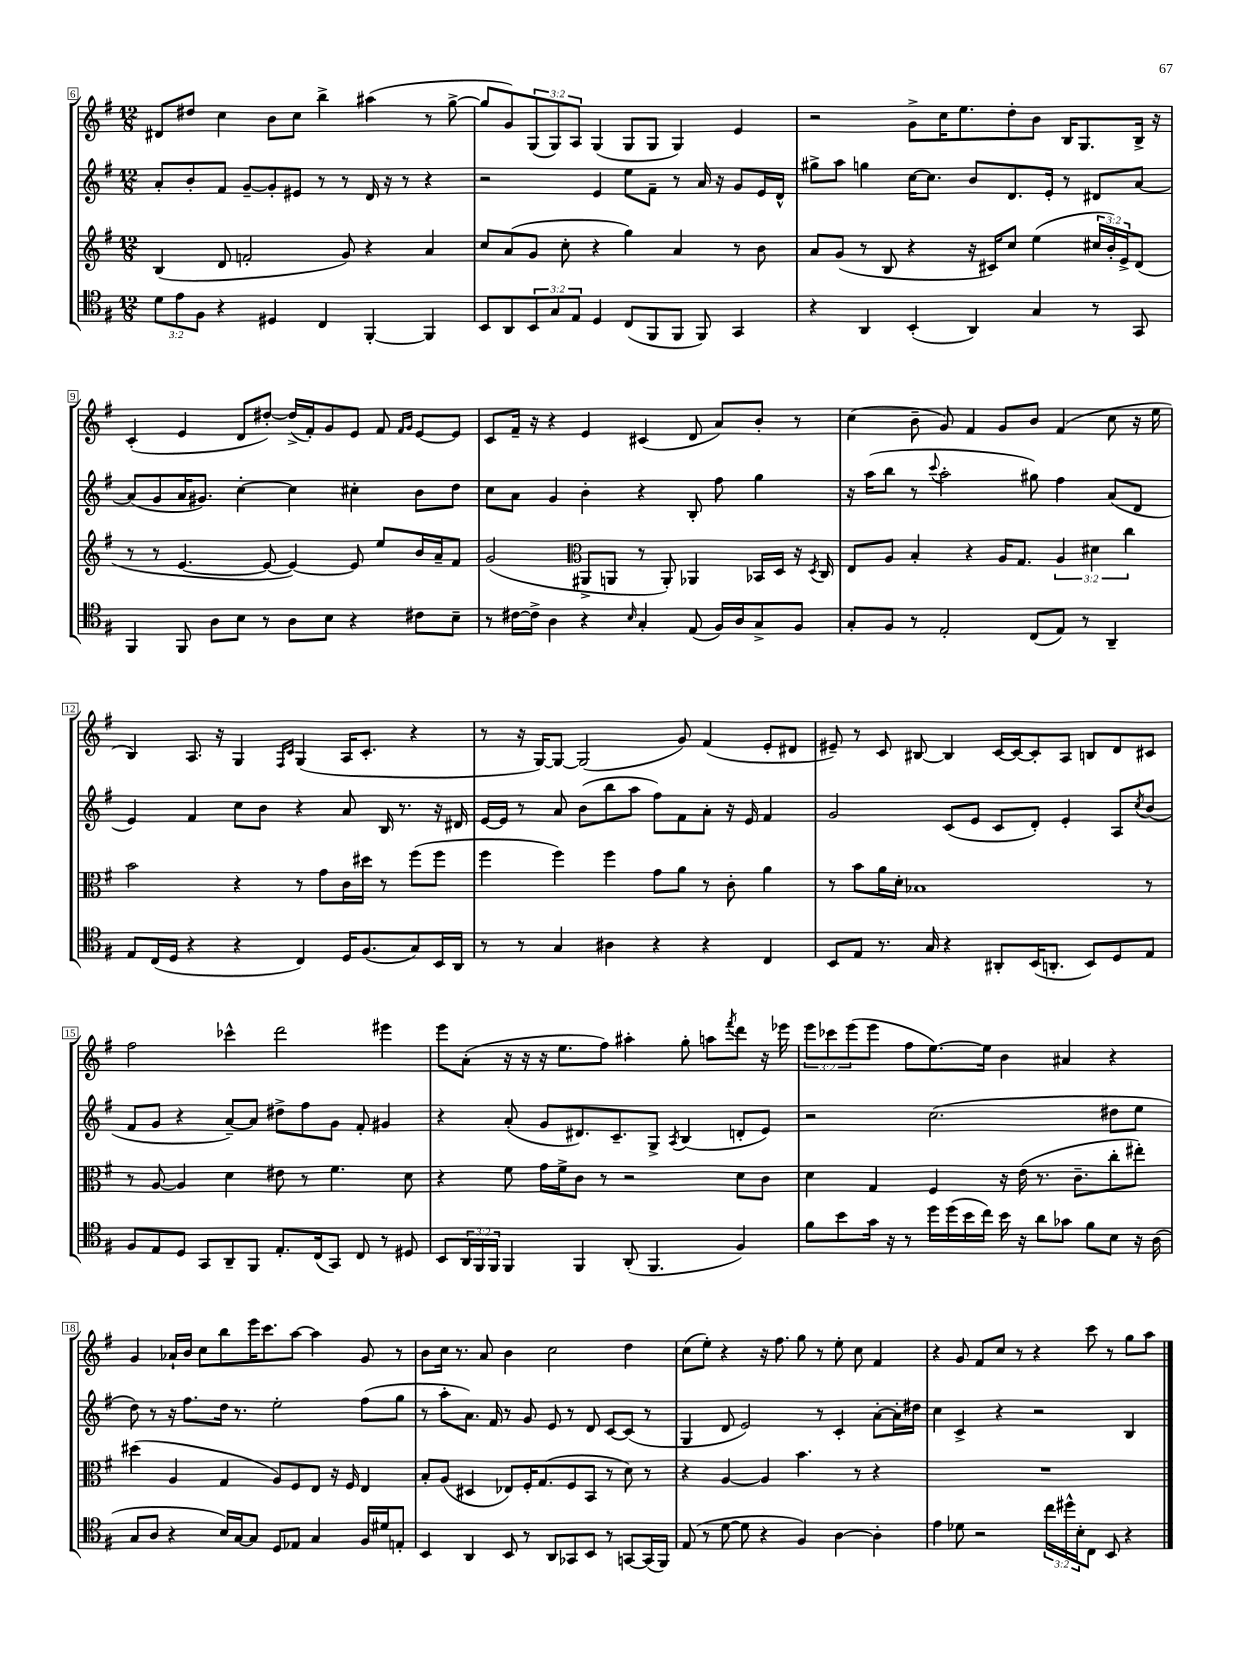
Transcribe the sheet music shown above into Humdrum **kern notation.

**kern	**kern	**kern	**kern
*part4	*part3	*part2	*part1
*staff4	*staff3	*staff2	*staff1
*clefC4	*clefG2	*clefG2	*clefG2
*k[f#]	*k[f#]	*k[f#]	*k[f#]
*M12/8	*M12/8	*M12/8	*M12/8
=6	=6	=6	=6
12d\L	(4B/	8a'/L	8d#X/L
12e\	.	.	.
.	.	8b'/	8dd#X/J
12F#\J	.	.	.
4r	8d/	8f#/J	4cc\
.	2fn'/	[8g~/L	.
4D#X/	.	8g'/]	8b\L
.	.	8e#X/J	8cc\J
4C/	.	8r	4bb^\
.	8g/)	8r	.
[4FF#'/	4r	16d/	(4aa#X\
.	.	16r	.
.	.	8r	.
4FF#/]	4a/	4r	8r
.	.	.	[8gg^\
=7	=7	=7	=7
8BB/L	8cc/L	2r	8gg/L]
8AA/	(8a/	.	8g/)
12BB/	8g/J	.	(12G/
12G/	.	.	12G/)
.	8cc'\	.	.
12E/J	.	.	12A/J
4D/	4r	4e/	(4G/
(8C/L	4gg\)	8ee\L	8G/L
8FF#/	.	8f#~\J	8G/J
8FF#/J	4a/	8r	4G/)
8FF#/)	.	16a/	.
.	.	16r	.
4GG/	8r	8g/L	4e/
.	8b\	16e/L	.
.	.	16d^^/JJ	.
=8	=8	=8	=8
4r	8a/L	8gg#X^\L	2r
.	(8g/J	8aa\J	.
4AA/	8r	4ggn\	.
.	8B/	.	.
(4BB'/	4r	[16cc\KL	8g^\L
.	.	8.cc\J]	.
.	.	.	16cc\K
.	.	.	8.ee\
4AA/)	16r	8b/L	.
.	16c#X/KL)	.	.
.	8cc/J	8.d/	8dd'\
4G/	(4ee\	.	8b\J
.	.	16e'/Jk	.
.	.	8r	16B/KL
.	.	.	8.G/
8r	24cc#X/LL	8d#X/L	.
.	24b'/)	.	.
.	24e^/J	.	.
8GG/	(8d/J	[8a/J	16B^/Jk
.	.	.	16r
!!LO:LB:g=z
=9	=9	=9	=9
4FF#/	8r	(8a/L]	(4c'/
.	8r	8g/	.
8FF#/	[4.e/	16a/K	4e/
.	.	8.g#X/J)	.
8A\L	.	.	.
8B\J	.	[4cc'\	8d/L
8r	8e/_	.	[8dd#X'/J)
8A\L	4e/_)	4cc\]	(16dd#^/LL]
.	.	.	16f#'/J)
8B\J	.	.	8g/
4r	8e/]	4cc#X'\	8e/J
.	8ee/L	.	8f#/
.	.	.	16qqf#/LL
.	.	.	16qqg/JJ
8c#X\L	16b/L	8b\L	[8e/L
.	16a~/J	.	.
8B~\J	8f#/J	8dd\J	8e/J]
=10	=10	=10	=10
8r	(2g/	8cc\L	8c/L
[16c#X\LL	.	8a\J	16f#~/Jk
16c#^\JJ]	.	.	16r
4A\	.	4g/	4r
*	*clefC3	*	*
4r	8AA#X^/L	4b'\	4e/
.	8AAn/J	.	.
16qqB/	.	.	.
4G'/	8r	4r	(4c#X/
.	8AA'/)	.	.
(8E/	4AA-X/	8B'/	8d/
16F#/LL)	.	8ff#\	8a/L)
16A/J	.	.	.
8G^/	16BB-X/LL	4gg\	8b'/J
.	16D/JJ	.	.
8F#/J	16r	.	8r
.	8qD/	.	.
.	16C/	.	.
=11	=11	=11	=11
8G'/L	8E/L	16r	(4cc\
.	.	(16aa\KL	.
8F#/J	8A/J	8bb\J	.
8r	4B'/	8r	8b~\
.	.	8qqccc/	.
2E'/	.	2aa'\	8g/)
.	4r	.	4f#/
.	16A/KL	.	8g/L
.	8.G/J	.	.
(8C/L	.	8gg#X\)	8b/J
8E/J)	6A/	4ff#\	(4f#/
8r	.	.	.
.	6d#X\	.	.
4AA~/	.	(8a/L	8cc\
.	6cc\	.	.
.	.	8d/J	16r
.	.	.	16ee\
!!LO:LB:g=z
=12	=12	=12	=12
8E/L	2b\	4e/)	4B/)
(16C/L	.	.	.
16D/JJ	.	.	.
4r	.	4f#/	8.A/
.	.	.	16r
4r	4r	8cc\L	4G/
.	.	8b\J	.
.	.	.	16qqF#/LL
.	.	.	16qqc/JJ
4C/)	8r	4r	(4G/
.	8g\L	.	.
16D/KL	16c\L	8a/	16A/KL
(8.F#/	16dd#X\JJ	.	8.c'/J
.	8r	16B/	.
.	.	8.r	.
8G/)	(8ff#\L	.	4r
16BB/L	8ff#\J	16r	.
16AA/JJ	.	16d#X/	.
=13	=13	=13	=13
8r	4ff#\	[16e/LL	8r
.	.	16e/JJ]	.
8r	.	8r	16r
.	.	.	[16G/KL)
4G/	4ff#\)	8a/	8G/J_
.	.	(8b\L	(2G/]
4A#X\	4ff#\	8bb\	.
.	.	8aa\J	.
4r	8g\L	8ff#\L)	.
.	8a\J	8f#\	8g/)
4r	8r	8a'\J	(4f#/
.	8c'\	16r	.
.	.	16e/	.
4C/	4a\	4f#/	8e'/L
.	.	.	8d#X/J
=14	=14	=14	=14
8BB/L	8r	2g/	8e#X~/)
8E/J	8b\L	.	8r
8.r	16a\L	.	8c/
.	16d'\JJ	.	.
.	1B-X	.	[8B#X/
16G/	.	.	.
4r	.	(8c/L	4B#/]
.	.	8e/J	.
8AA#X'/L	.	8c/L	[16c/LL
.	.	.	16c/J_
(16BB/K	.	8d'/J)	8c'/]
8.AAn'/J	.	.	.
.	.	4e'/	8A/J
8BB/L)	.	.	8Bn/L
8D/	.	8A/L	8d/
.	.	8qcc/	.
8E/J	8r	(8b/J	8c#X/J
!!LO:LB:g=z
=15	=15	=15	=15
8F#/L	8r	8f#/L	2ff#\
8E/	[8A/	8g/J	.
8D/J	4A/]	4r	.
8GG/L	.	.	.
8AA~/	4d\	[8a~/L)	4ccc-X^^\
8FF#/J	.	8a/J]	.
8.E'/L	8e#X\	8dd#X^\L	2ddd\
.	8r	8ff#\	.
(16C/k	.	.	.
8GG/J)	4.f#\	8g\J	.
8C/	.	8f#'/	.
8r	.	4g#X/	4eee#X\
8D#X/	8d\	.	.
=16	=16	=16	=16
8BB/L	4r	4r	8eee\L
24AA/L	.	.	(8a'\J
24FF#/	.	.	.
24FF#/JJ	.	.	.
4FF#/	8f#\	(8a'/	16r
.	.	.	16r
.	16g\LL	8g/L	16r
.	16f#^\J	.	8.ee\L
4FF#/	8c\J	8.d#X/)	.
.	8r	.	8ff#\J)
.	.	8.c~/	.
(8AA'/	2r	.	4aa#X'\
4.FF#/	.	8G^/J	.
.	.	8qA/	.
.	.	(4B/	8gg'\
.	.	.	8aan\L
.	.	.	8qfff#/
4F#/)	8d\L	8dn'/L	8ddd\J
.	8c\J	8e/J)	16r
.	.	.	16eee-X\
=17	=17	=17	=17
8f#\L	4d\	2r	12eee\L
.	.	.	12ccc-X\
8b\	.	.	.
.	.	.	(12eee\
16g\Jk	4G/	.	8eee\J
16r	.	.	.
8r	.	.	8ff#\L
16dd\LL	4F#/	(2.cc\	[8.ee\)
(16dd\	.	.	.
16b\	.	.	.
16cc\JJ)	.	.	16ee\Jk]
16b\	16r	.	4b\
16r	(16e\	.	.
8a\L	8.r	.	.
8g-X\J	.	.	4a#X/
.	8.c~\L	.	.
8f#\L	.	.	.
8B\J	8cc'\	8dd#X\L	4r
16r	8ee#X'\J)	8ee\J	.
(16A\	.	.	.
!!LO:LB:g=z
=18	=18	=18	=18
8G/L	(4dd#X\	8dd\)	4g/
8A/J	.	8r	.
4r	4A/	16r	16a-X`/LL
.	.	8.ff#\L	16b/JJ
.	.	.	8cc\L
16B/LL)	4G/	16dd\Jk	8bb\
[16G/J	.	8.r	.
8G/J]	.	.	16eee\K
.	.	.	8.ccc\
8D/L	8A/L)	2ee'\	.
8E-X/J	8F#/	.	[8aa\J
4G/	8E/J	.	4aa\]
.	16r	.	.
.	16F#/	.	.
16F#/LL	4E/	(8ff#\L	8g/
16d#X/J	.	.	.
8En'/J	.	8gg\J	8r
=19	=19	=19	=19
4BB/	8B'/L	8r	8b\L
.	(8A/J	8aa'\L	16cc\Jk
.	.	.	8.r
4AA/	4D#X/	8.a\J)	.
.	.	.	8a/
.	.	16f#/	.
8BB/	8E-X/L)	8r	4b\
8r	16F#'/K	8g/	.
.	(8.G/	.	.
8AA/L	.	8e/	2cc\
8GG-X/	8F#/	8r	.
8BB/J	8BB/J	8d/	.
8r	8r	[8c/L	.
[8GGn/L	8d\)	(8c/J]	4dd\
(16GG/L]	8r	8r	.
16FF#/JJ)	.	.	.
=20	=20	=20	=20
(8E/	4r	4G/	(8cc\L
8r	.	.	8ee'\J)
[8d\	[4A/	8d/	4r
8d\]	.	2e/)	.
4r	4A/]	.	16r
.	.	.	8.ff#\
4F#/)	4.b\	.	8gg\
.	.	8r	8r
[4A\	.	4c'/	8ee'\
.	8r	.	8cc\
4A'\]	4r	[8a'\L	4f#/
.	.	16a'\L]	.
.	.	16dd#X\JJ	.
=21	=21	=21	=21
4e\	1.r	4cc\	4r
8d-X\	.	4c^/	8g/
2r	.	.	8f#/L
.	.	4r	8cc/J
.	.	.	8r
.	.	2r	4r
24cc\LL	.	.	.
24dd#X^^\	.	.	.
24B'\J	.	.	.
8C\J	.	.	8ccc\
8BB/	.	.	8r
4r	.	4B/	8gg\L
.	.	.	8aa\J
==	==	==	==
*-	*-	*-	*-
